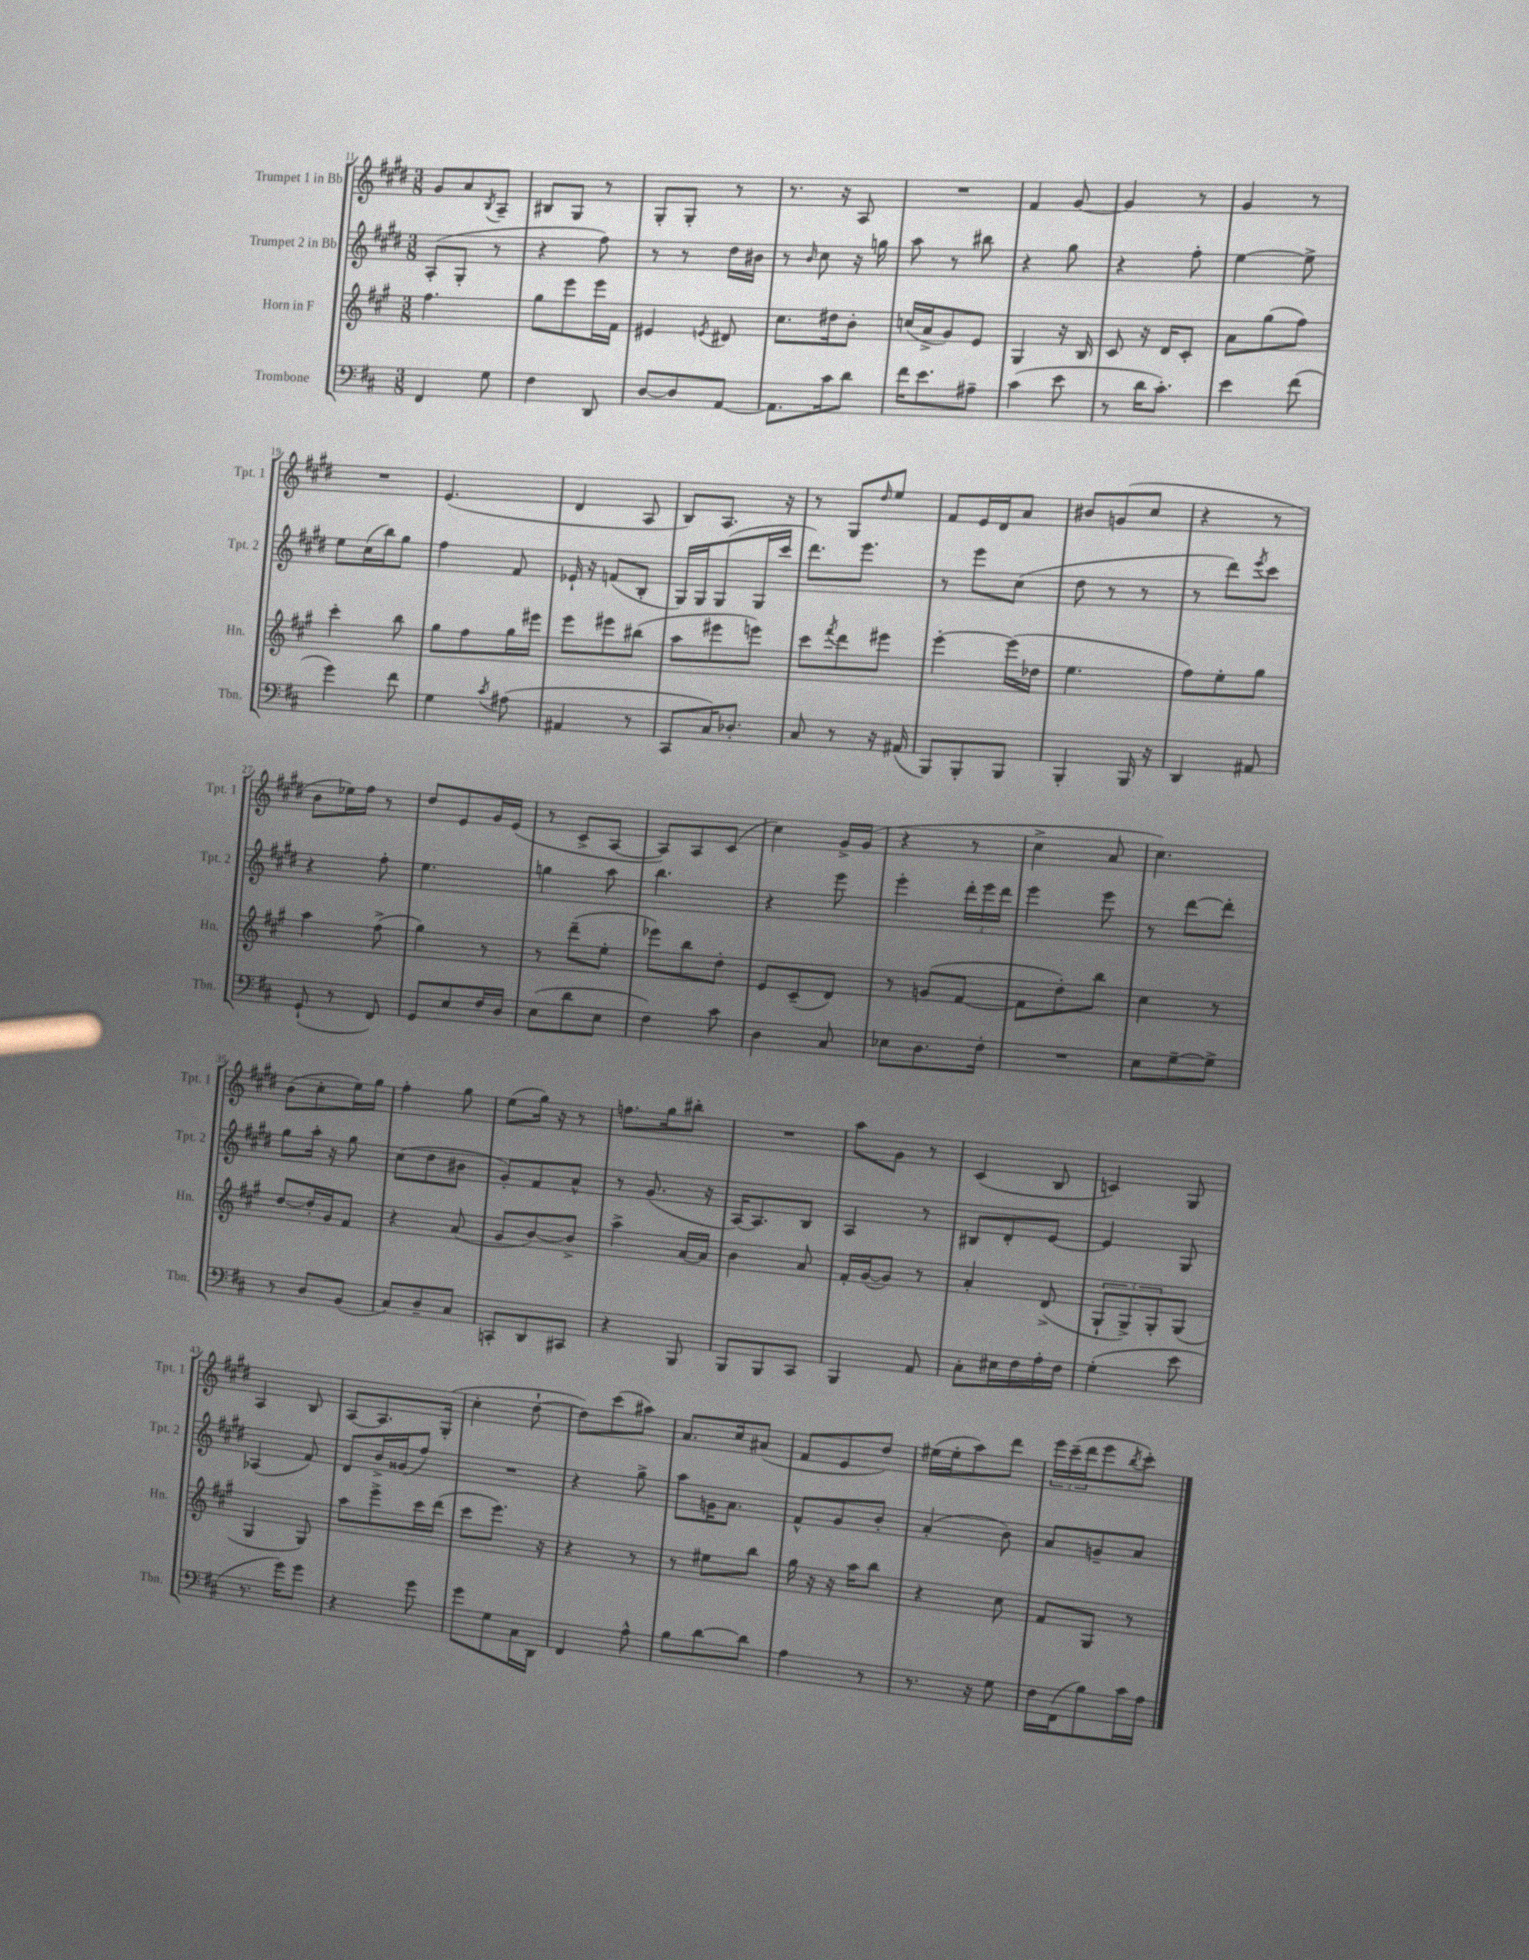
<<
\new StaffGroup <<
\new Staff = "s0" \with { instrumentName = "Trumpet 1 in Bb" shortInstrumentName = "Tpt. 1" } {
    \clef treble \key e \major \numericTimeSignature \time 3/8
    gis'8 a'8 \acciaccatura { b8 } a8-- |
    bis8 gis8 r8 |
    gis8-. gis8-. r8 |
    r8. r16 a8 |
    R4. |
    fis'4 gis'8~ |
    gis'4 r8 |
    gis'4 r8 |
    R4. |
    e'4.( |
    dis'4 a8 |
    b8) a8. r16 |
    r8 gis8 \grace { dis''16 } e''8 |
    fis'8 e'16 dis'16 a'8 |
    bis'8 g'8( cis''8 |
    r4 r8 |
    b'8 ees''16) fis''16 r8 |
    dis''8 e'8 gis'16 e'16( |
    r8 cis'8-> a8~ |
    a8) a8 cis'8( |
    cis''4) gis'16-> gis'16( |
    r4 r8 |
    cis''4-> a'8 |
    cis''4.) |
    b'8( cis''8-. e''16) gis''16 |
    fis''4-. gis''8 |
    e''8( gis''16) r16 r8 |
    f''8. gis''16 bis''8-. |
    R4. |
    a''8 gis'8 r8 |
    cis'4( b8 |
    c'4) gis8 |
    a4 b8 |
    a8~ a8. gis16-.( |
    cis''4-. dis''8~-! |
    dis''8) cis'''8( ais''8) |
    a'8. cis''16 ais'8( |
    fis'8 e'8 dis''8) |
    eis''16( eis''16-. a''8) dis'''8 |
    \tuplet 3/2 { e'''16 cis'''16--( dis'''16 } e'''8 \acciaccatura { b''8 } cis'''8-.) \bar "|." |
}
\new Staff = "s1" \with { instrumentName = "Trumpet 2 in Bb" shortInstrumentName = "Tpt. 2" } {
    \clef treble \key e \major \numericTimeSignature \time 3/8
    a8-.( gis8-. r8 |
    r4 fis''8) |
    r8 r8 dis''16 bis'16 |
    r8 \grace { b'16 } cis''8 r16 g''16 |
    a''8 r8 bis''8 |
    r4 gis''8 |
    r4 fis''8-. |
    e''4~ e''8-> |
    e''8 cis''16( b''16) gis''8 |
    fis''4 fis'8 |
    ees'16-! r16 f'8( b8-. |
    gis16) gis16 gis8( gis16 cis'''16 |
    dis'''8.) e'''8. |
    r8 e'''8 cis''8( |
    dis''8 r8 r8 |
    r8 dis'''8) \acciaccatura { e'''8 } cis'''8 |
    r4 fis''8-. |
    e''4. |
    g''4 a''8 |
    b''4. |
    r4 e'''8 |
    e'''4-. \tuplet 3/2 { dis'''16-. e'''16 dis'''16 } |
    e'''4 e'''8 |
    r8 dis'''8~ dis'''8-. |
    gis''8 a''16-. r16 gis''8 |
    cis''8( dis''8 bis'8 |
    gis'8-.) fis'8 a'8-^ |
    r8 gis'8.( r16 |
    a16~) a8. b8 |
    a4 r8 |
    bis8 dis'8-. e'8~ |
    e'4 gis8 |
    aes4( fis'8) |
    dis'8 b'16-> gisis'16( fis''8) |
    R4. |
    r4 gis''8-> |
    a''8 g'16 a'8. |
    fis'8-^ gis'8 b'8-. |
    a'4-.( b'8) |
    a'8 g'8-- a'8 \bar "|." |
}
\new Staff = "s2" \with { instrumentName = "Horn in F" shortInstrumentName = "Hn." } {
    \clef treble \key a \major \numericTimeSignature \time 3/8
    fis''4. |
    gis''8 e'''8 e'''16 fis'16 |
    eis'4 \acciaccatura { e'8 } dis'8 |
    cis''8. dis''16 b'8-. |
    c''16( a'16-> gis'8) e'8 |
    gis4 r16 b16 |
    cis'8 r16 d'16 cis'8-. |
    a'8 gis''8( fis''8) |
    cis'''4-. b''8 |
    gis''8 fis''8 gis''16 eis'''16 |
    e'''8 eis'''8 bis''8( |
    a''8 eis'''8 e'''8) |
    cis'''8 \acciaccatura { fis'''8 } d'''8 eis'''8 |
    e'''4~-. e'''16( des''16 |
    e''4. |
    fis''8) e''8-. gis''8 |
    a''4 fis''8->( |
    gis''4) r8 |
    r8 d'''8--( e''8-. |
    ees'''8) b''8 d''8-. |
    e'8 cis'8--( d'8) |
    r8 g'8( fis'8~ |
    fis'8 d''8-.) b''8 |
    cis''4 r8 |
    d''8~ d''16-. gis'16 fis'8 |
    r4 a'8( |
    gis'8 b'8~) b'8-> |
    a''4-> a'16~ a'16 |
    b'4 a'8 |
    fis'16-. gis'16~( gis'8) r8 |
    a'4-. d'8->( |
    \tuplet 3/2 { gis8-! gis8->) gis8-. } gis8( |
    gis4 gis8) |
    a''8 e'''8-> cis'''16 d'''16( |
    cis'''8 e'''8.) r16 |
    r4 r8 |
    r8 eis''8 b''8 |
    gis''16 r16 r16 a''16 b''8 |
    r4 cis''8 |
    fis'8 gis8 r8 \bar "|." |
}
\new Staff = "s3" \with { instrumentName = "Trombone" shortInstrumentName = "Tbn." } {
    \clef bass \key d \major \numericTimeSignature \time 3/8
    fis,4 g8 |
    fis4 d,8 |
    d8~ d8 a,8~ |
    a,8. cis'16 d'8 |
    fis'16 e'8. ais8-- |
    cis'4( e'8 |
    r8 d'16 cis'8.-.) |
    e'4 fis'8( |
    g'4) fis'8 |
    g4 \acciaccatura { cis'8 } ais8( |
    ais,4 r8 |
    cis,8 cis16) des8.-. |
    cis8 r8 r16 ais,16( |
    b,,8) b,,8-. b,,8 |
    b,,4-. b,,16 r16 |
    d,4 ais,8 |
    g,8-!( r8 fis,8) |
    g,8 e8 fis16 d16 |
    e8( d'8 e8 |
    fis4) cis'8 |
    d4 cis8 |
    ees8 d8. fis16-. |
    R4. |
    e8 g8~-- g8-> |
    r8 d8 b,8( |
    cis8) d8-- cis8 |
    c,8-. d,8 cis,8 |
    r4 b,,8 |
    b,,8 b,,8 cis,8 |
    b,,4 a,8 |
    cis8-. eis16 fis16 a16-. fis16 |
    g4-.( e'8 |
    r8. g'16) g'8 |
    r4 g'8 |
    g'8 g8 cis16 d,16 |
    fis,4 a8-^ |
    b8 d'8~ d'8 |
    a4 r8 |
    r8. r16 g8 |
    fis16 fis,16( b8) cis'16 a16 \bar "|." |
}
>>
>>
\layout { \context { \Score currentBarNumber = #11 } }
